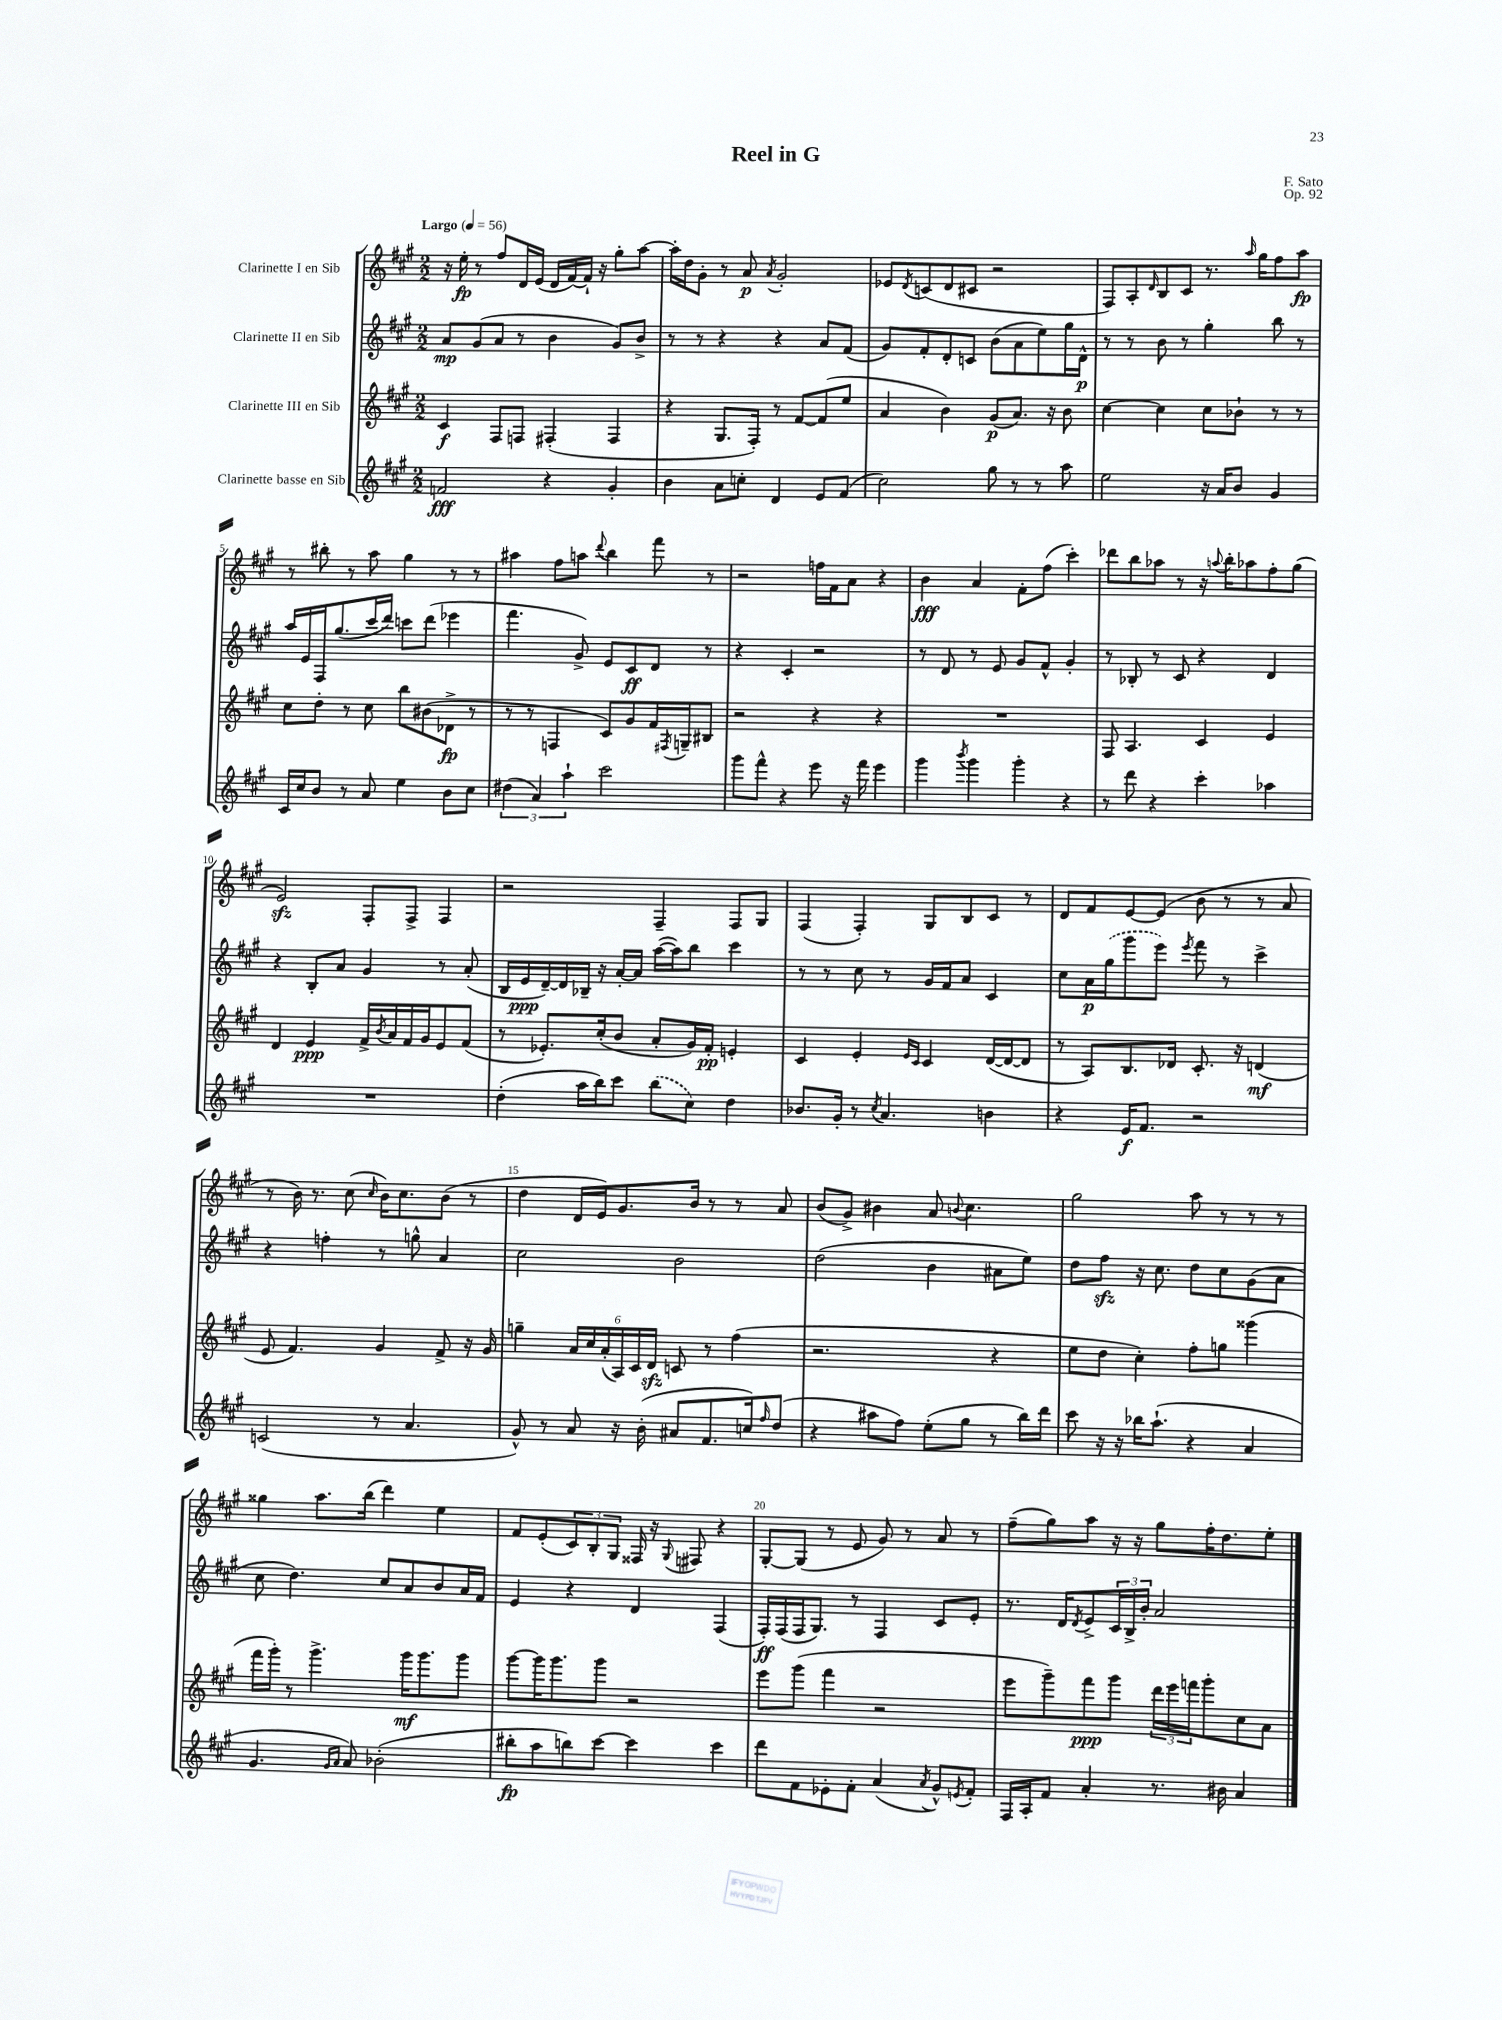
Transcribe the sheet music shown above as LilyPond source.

\header { title = "Reel in G" composer = "F. Sato" opus = "Op. 92" }
<<
\new StaffGroup <<
\new Staff = "s0" \with { instrumentName = "Clarinette I en Sib" } {
    \clef treble \key a \major \numericTimeSignature \time 2/2 \tempo "Largo" 4 = 56
    r16 e''16-.\fp r8 fis''8 d'16 e'16( d'16 fis'16~) fis'16-! r16 gis''8-. a''8~ |
    a''16-. d''16 gis'8-. r8 a'8\p \acciaccatura { a'8 } gis'2-. |
    ees'8 \acciaccatura { d'8 } c'8( d'8 cis'8 r2 |
    fis8) a8-. \grace { d'16 } b8 cis'8 r8. \grace { a''16 } gis''16 fis''8 a''8\fp |
    r8 bis''8-. r8 a''8 gis''4 r8 r8 |
    ais''4 fis''8 a''8 \appoggiatura { d'''8 } b''4 fis'''8 r8 |
    r2 f''16 fis'16 a'8 r4 |
    b'4\fff a'4 fis'8-. fis''8( cis'''4-.) |
    des'''8 b''8 aes''8 r8 r16 \appoggiatura { a''8 } b''16-. aes''8 fis''8-. gis''8( |
    e'2\sfz) fis8-. fis8-> fis4 |
    r2 fis4-- fis8 gis8 |
    fis4( fis4-.) gis8 b8 cis'8 r8 |
    d'8 fis'8 e'8~ e'8( b'8 r8 r8 a'8 |
    r8 b'16) r8. cis''8( \grace { cis''16 } b'16) cis''8. b'8( r8 |
    d''4 d'16 e'16) gis'8. b'16 r8 r8 a'8 |
    b'8( gis'8->) bis'4 a'8 \appoggiatura { b'8 } cis''4. |
    gis''2 a''8 r8 r8 r8 |
    gisis''4 a''8. b''16( d'''4) e''4 |
    fis'8 e'8-.( \tuplet 3/2 { cis'8) b8-. gis8 } fisis16 r16 \appoggiatura { gis8 } fis8 r4 |
    gis8~-. gis8( r8 e'8 gis'8) r8 a'8 r8 |
    fis''8--( gis''8) a''8 r16 r16 gis''8 fis''16-. d''8. e''8-. \bar "|." |
}
\new Staff = "s1" \with { instrumentName = "Clarinette II en Sib" } {
    \clef treble \key a \major \numericTimeSignature \time 2/2
    a'8\mp gis'8( a'8 r8 b'4 gis'8) b'8-> |
    r8 r8 r4 r4 a'8 fis'8( |
    gis'8) fis'8-. d'8-. c'8 b'8( a'8 e''8) gis''16 d'16-^\p |
    r8 r8 b'8 r8 gis''4-. b''8 r8 |
    a''16 e'16 fis16 gis''8.( cis'''16 d'''16) c'''8 d'''8( ees'''4 |
    fis'''4. gis'8->) e'8 cis'8\ff d'8 r8 |
    r4 cis'4-. r2 |
    r8 d'8 r8 e'8 gis'8 fis'8-^ gis'4-. |
    r8 bes8-. r8 cis'8 r4 d'4 |
    r4 b8-. a'8 gis'4 r8 a'8-.( |
    b16 e'16\ppp d'16~--) d'16 bes16-- r16 a'16~-. a'16 a''16~( a''16) b''8 cis'''4 |
    r8 r8 cis''8 r8 gis'16 fis'16 a'8 cis'4 |
    cis''8 a'16\p \once \slurDashed gis''16( gis'''8 e'''8) \acciaccatura { e'''8 } fis'''8 r8 cis'''4-> |
    r4 f''4-. r8 g''8-^ a'4 |
    cis''2 b'2 |
    d''2( b'4 ais'8 e''8) |
    d''8 fis''8\sfz r16 cis''8. d''8 cis''8 gis'8( a'8 |
    cis''8 d''4.) cis''8 a'8 b'8 a'16 fis'16 |
    e'4 r4 d'4 fis4( |
    fis16-.\ff) fis16( fis16 gis8.) r8 fis4 cis'8 e'8-. |
    r8. d'16 \acciaccatura { d'8 } e'8-> \tuplet 3/2 { cis'16 b16-> b'16-. } a'2 \bar "|." |
}
\new Staff = "s2" \with { instrumentName = "Clarinette III en Sib" } {
    \clef treble \key a \major \numericTimeSignature \time 2/2
    cis'4\f fis8 f8 fis4-.( fis4 |
    r4 gis8. fis16-.) r8 fis'8~ fis'8( e''8 |
    a'4 b'4) gis'8\p( a'8.) r16 b'8 |
    cis''4~ cis''4 cis''8 bes'8-! r8 r8 |
    cis''8 d''8-. r8 cis''8 b''8 bis'8( des'8->\fp r8 |
    r8 r8 f4 cis'8) gis'8 fis'16 \acciaccatura { fis8 } g16-- bis8 |
    r2 r4 r4 |
    R1 |
    fis8 a4. cis'4 e'4 |
    d'4 e'4\ppp fis'16-> \acciaccatura { b'8 } a'16 fis'16 gis'16 e'8 fis'8( |
    r8 ees'8.-.) cis''16-.( b'8 a'8-. gis'16) fis'16-.\pp e'4-. |
    cis'4 e'4-. \grace { e'16 cis'16 } cis'4 d'16~( d'16~ d'8 |
    r8 a8) b8. des'16 cis'8.-. r16 d'4\mf( |
    e'8 fis'4.) gis'4 fis'8-> r16 gis'16 |
    g''4-- \tuplet 6/4 { a'16 cis''16 a'16-.( a16) cis'16 d'16\sfz } c'8 r8 fis''4( |
    r2. r4 |
    e''8 d''8 cis''4-.) fis''8-. g''8 gisis'''4( |
    fis'''16 gis'''16-.) r8 gis'''4.-> gis'''16\mf gis'''8. gis'''8 |
    gis'''8~ gis'''16 gis'''8. gis'''8 r2 |
    e'''8 gis'''8( fis'''4 r2 |
    e'''8 gis'''8--) fis'''8\ppp gis'''8 \tuplet 3/2 { d'''16 e'''16 f'''16 } gis'''8-. cis''8 a'8 \bar "|." |
}
\new Staff = "s3" \with { instrumentName = "Clarinette basse en Sib" } {
    \clef treble \key a \major \numericTimeSignature \time 2/2
    f'2\fff r4 gis'4-. |
    b'4 a'8 c''8-. d'4 e'8 fis'8( |
    cis''2) gis''8 r8 r8 a''8 |
    e''2 r16 a'16 b'8 gis'4 |
    cis'16 cis''16 b'8 r8 a'8 e''4 b'8 cis''8 |
    \tuplet 3/2 { dis''4( a'4) a''4-! } cis'''2 |
    gis'''8 fis'''8-^ r4 e'''8 r16 fis'''16 e'''4 |
    gis'''4 \acciaccatura { b'''8 } gis'''4 gis'''4-. r4 |
    r8 d'''8 r4 cis'''4-. aes''4 |
    R1 |
    d''4-.( a''16 b''16) cis'''8 \once \slurDashed b''8( cis''8) d''4 |
    bes'8. gis'16-. r8 \acciaccatura { cis''8 } a'4. b'4 |
    r4 e'16\f fis'8. r2 |
    c'2( r8 a'4. |
    gis'8-^) r8 a'8 r16 b'16-.( ais'8 fis'8. c''16) \grace { fis''16 } d''8( |
    r4 ais''8 fis''8) e''8-.( gis''8 r8 b''16) d'''16 |
    cis'''8 r16 r16 bes''16 a''8.-!( r4 a'4 |
    gis'4. \grace { gis'16 a'16 } a'8) bes'2-.( |
    bis''8-.\fp a''8 b''8) cis'''8~ cis'''4 cis'''4 |
    d'''8 fis'8 ees'8-. fis'8-. a'4( \acciaccatura { a'8 } gis'8-^) \acciaccatura { e'8 } fis'8-. |
    fis16 a16-. fis'8 a'4-. r8. bis'16 a'4 \bar "|." |
}
>>
>>
\layout { \context { \Score \override BarNumber.break-visibility = ##(#f #t #t) barNumberVisibility = #(every-nth-bar-number-visible 5) } }
